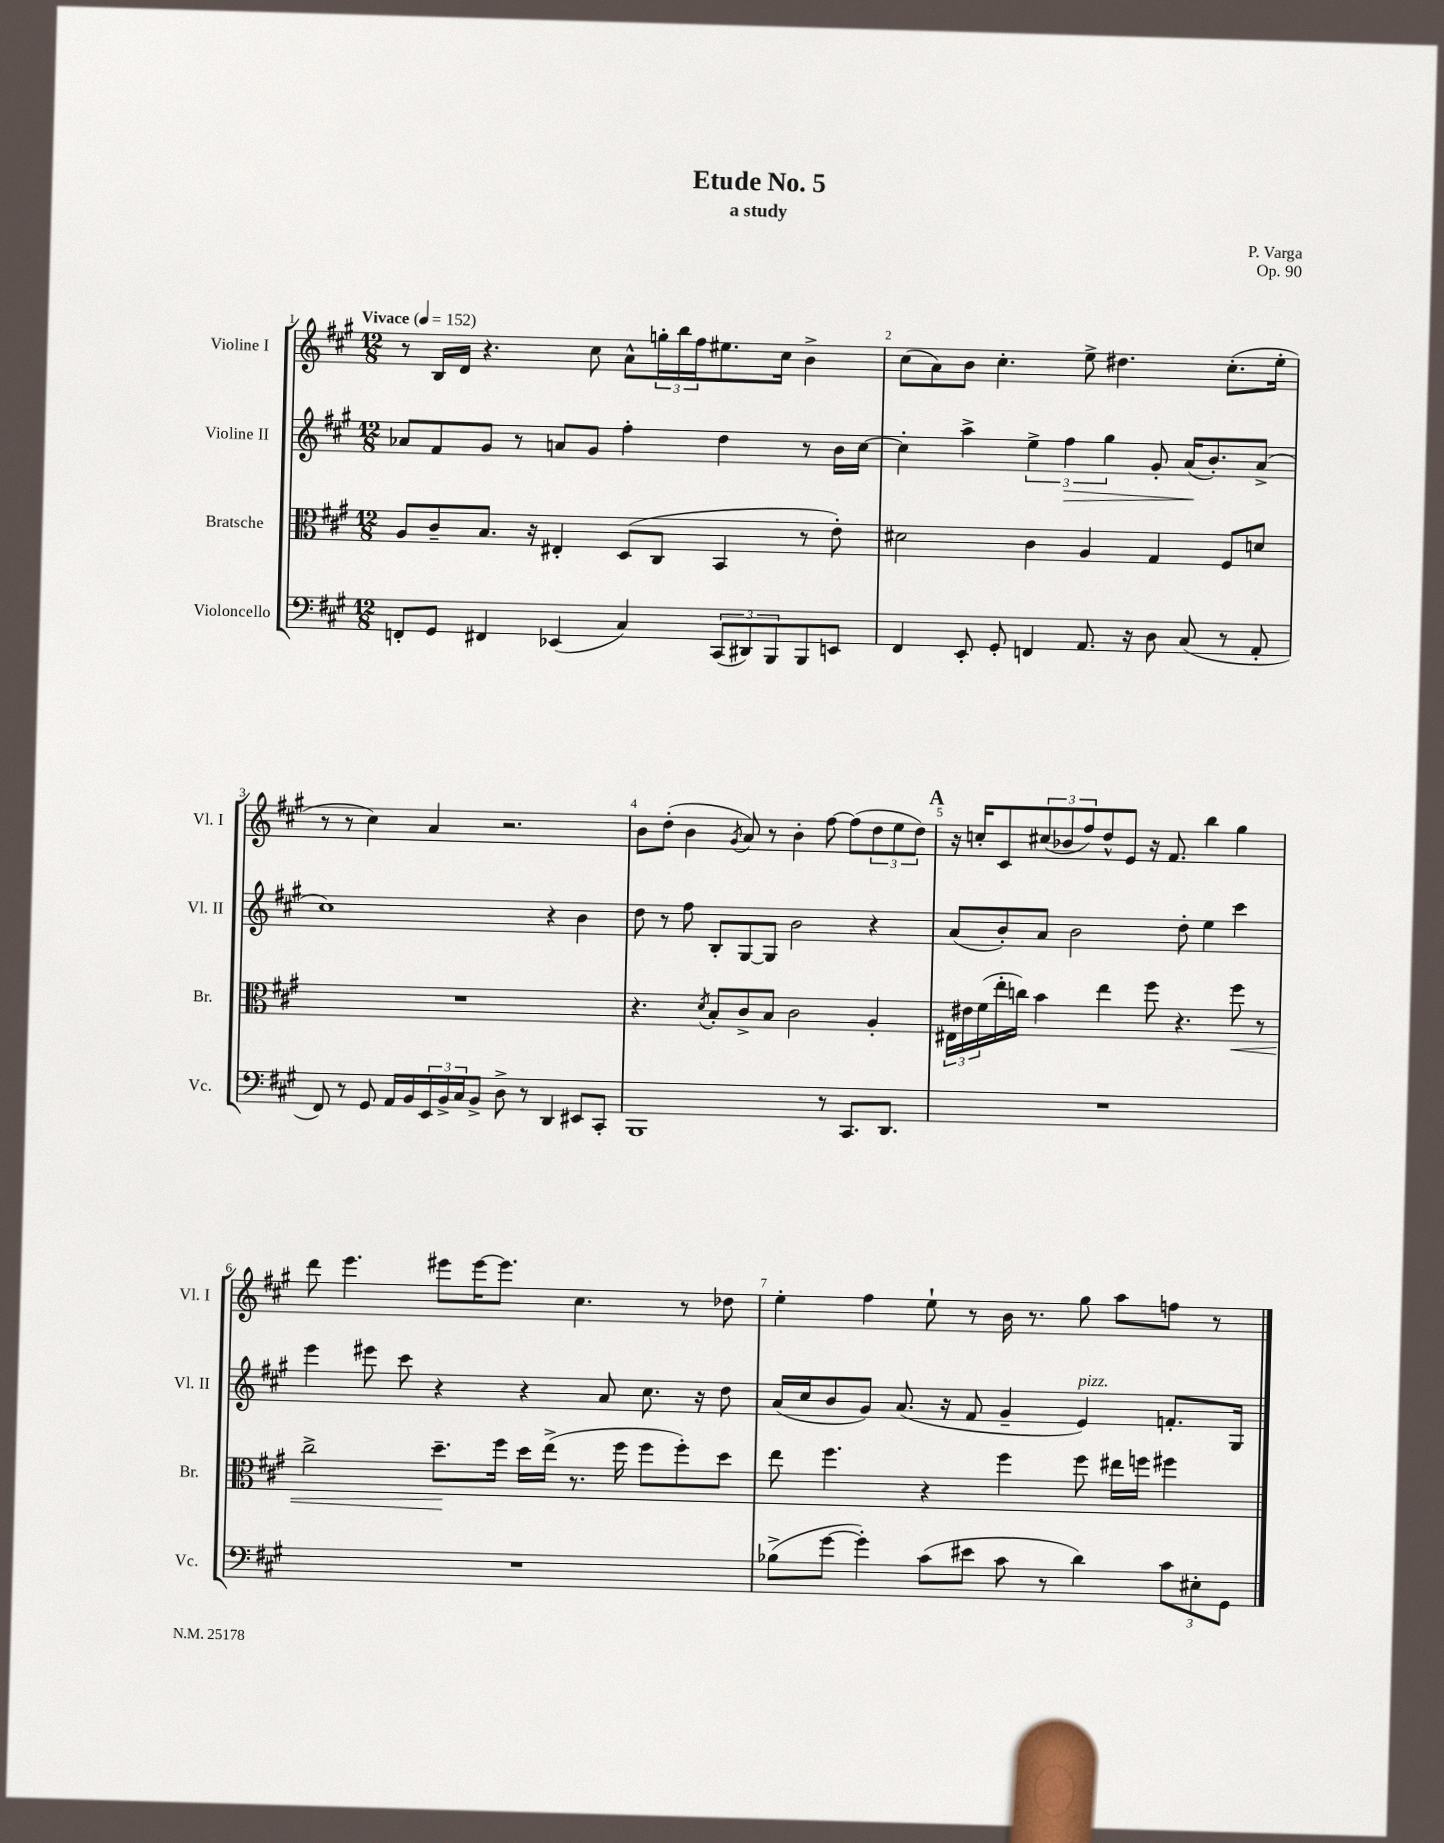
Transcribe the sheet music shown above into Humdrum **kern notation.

**kern	**kern	**dynam	**kern	**dynam	**kern
*part4	*part3	*part3	*part2	*part2	*part1
*staff4	*staff3	*staff3	*staff2	*staff2	*staff1
*I"Violoncello	*I"Bratsche	*	*I"Violine II	*	*I"Violine I
*I'Vc.	*I'Br.	*	*I'Vl. II	*	*I'Vl. I
*clefF4	*clefC3	*	*clefG2	*	*clefG2
*k[f#c#g#]	*k[f#c#g#]	*	*k[f#c#g#]	*	*k[f#c#g#]
*M12/8	*M12/8	*	*M12/8	*	*M12/8
*MM152	*MM152	*	*MM152	*	*MM152
=1	=1	=1	=1	=1	=1
!	!	!	!	!	!LO:TX:a:B:t=Vivace
8FFn'/L	8A/L	.	8a-X/L	.	8r
8GG#/J	8c#~/	.	8f#/	.	16B/LL
.	.	.	.	.	16d/JJ
4FF#X/	8.B/J	.	8g#/J	.	4.r
.	.	.	8r	.	.
.	16r	.	.	.	.
(4EE-X/	4E#X'/	.	8an/L	.	.
.	.	.	8g#/J	.	8cc#\
4C#/)	(8D/L	.	4ff#'\	.	8a^^\L
.	8C#/J	.	.	.	24ggn'\L
.	.	.	.	.	24bb\
.	.	.	.	.	24ff#\J
(12CC#/L	4BB/	.	4dd\	.	8.ee#X\
12DD#X/)	.	.	.	.	.
12BBB/	.	.	.	.	.
.	.	.	.	.	16cc#\Jk
8BBB/	8r	.	8r	.	4b^\
8EEn/J	8e'\)	.	16b\LL	.	.
.	.	.	[16cc#\JJ	.	.
=2	=2	=2	=2	=2	=2
4FF#/	2d#X\	.	4cc#'\]	.	(8cc#\L
.	.	.	.	.	8a\)
8EE'/	.	.	4aa^\	.	8b\J
8GG#'/	.	.	.	.	4.cc#'\
4FFn/	4c#\	.	6ee^\	.	.
!	!	!	!	!LO:HP:b	!
.	.	.	6ff#\	>	.
8.AA/	4A/	.	.	.	8ee^\
.	.	.	6gg#\	.	.
.	.	.	.	.	4.dd#X\
16r	.	.	.	.	.
8D\	4G#/	.	8g#'/	.	.
(8C#/	.	.	(16a/KL	.	.
.	.	.	8.b'/)	]	.
8r	8F#/L	.	.	.	(8.cc#'\L
8AA'/	8dn/J	.	(8a^/J	.	.
.	.	.	.	.	16ee'\Jk
!!LO:LB:g=z
=3	=3	=3	=3	=3	=3
8FF#/)	1.r	.	1cc#)	.	8r
8r	.	.	.	.	8r
8GG#/	.	.	.	.	4cc#\)
16AA/LL	.	.	.	.	.
16BB/	.	.	.	.	.
24EE/	.	.	.	.	4a/
24BB^/	.	.	.	.	.
24C#/J	.	.	.	.	.
8BB^/J	.	.	.	.	.
8D^\	.	.	.	.	2.r
8r	.	.	.	.	.
4DD/	.	.	4r	.	.
8EE#X/L	.	.	4b\	.	.
8CC#'/J	.	.	.	.	.
=4	=4	=4	=4	=4	=4
1BBB	4.r	.	8dd\	.	8b\L
.	.	.	8r	.	(8dd'\J
.	.	.	8ff#\	.	4b\
.	8qd/	.	.	.	.
.	8B'/L	.	8B'/L	.	.
.	.	.	.	.	8qg#/
.	8c#^/	.	[8G#/	.	8a/)
.	8B/J	.	8G#/J]	.	8r
.	2c#\	.	2b\	.	4b'\
8r	.	.	.	.	[8ff#\
8.CC#/L	.	.	.	.	(8ff#\L]
.	4A'/	.	4r	.	12dd\
8.DD/J	.	.	.	.	.
.	.	.	.	.	12ee\
.	.	.	.	.	12dd\J)
!!LO:REH:place=s1:t=A
=5	=5	=5	=5	=5	=5
1.r	24E#X\LL	.	(8a/L	.	16r
.	24e#X\	.	.	.	.
.	.	.	.	.	16ccn'/KL
.	(24f#\	.	.	.	.
.	16ee'\	.	8b'/)	.	8c#/
.	16ccn\JJ)	.	.	.	.
.	4b\	.	8a/J	.	(12cc#X/
.	.	.	.	.	12b-X/
.	.	.	2b\	.	.
.	.	.	.	.	12ff#/)
.	4ee\	.	.	.	8dd^^/
.	.	.	.	.	8e/J
.	8ff#\	.	.	.	16r
.	.	.	.	.	8.f#/
.	4.r	.	8dd'\	.	.
.	.	.	4ee\	.	4bb\
!	!	!LO:HP:b	!	!	!
.	8ff#\	<	4ccc#\	.	4gg#\
.	8r	.	.	.	.
!!LO:LB:g=z
=6	=6	=6	=6	=6	=6
1.r	2cc#^\	.	4eee\	.	8ddd\
.	.	.	.	.	4.eee\
.	.	.	8eee#X\	.	.
.	.	.	8ccc#\	.	.
.	8.dd~\L	.	4r	.	8eee#X\L
.	.	.	.	.	[16eee#\K
.	16ff#\Jk	[	.	.	8.eee#\J]
.	16dd\LL	.	4r	.	.
.	(16ee^\JJ	.	.	.	.
.	8.r	.	.	.	4.cc#\
.	.	.	8a/	.	.
.	16ff#\	.	.	.	.
.	8ff#\L	.	8.cc#\	.	.
.	8ff#'\)	.	.	.	8r
.	.	.	16r	.	.
.	8dd\J	.	8dd\	.	8dd-X\
=7	=7	=7	=7	=7	=7
(8B-X^\L	8ee\	.	(16a/LL	.	4ee'\
.	.	.	16cc#/J	.	.
[8g#\J	4.ff#\	.	8b/	.	.
4g#'\])	.	.	8g#/J)	.	4ff#\
.	.	.	(8.a/	.	.
(8c#\L	4r	.	.	.	8ee`\
.	.	.	16r	.	.
8e#X\J	.	.	8f#/	.	8r
8c#\	4ff#\	.	4g#~/	.	16b\
.	.	.	.	.	8.r
8r	.	.	.	.	.
!	!	!	!LO:TX:a:i:t=pizz.	!	!
4d\)	8ff#\	.	4e/)	.	8gg#\
.	16ee#X\LL	.	.	.	8aa\L
.	16ffn\JJ	.	.	.	.
12c#\L	4ff#X\	.	8.fn'/L	.	8ffn\J
12E#X'\	.	.	.	.	.
.	.	.	.	.	8r
12GG#\J	.	.	.	.	.
.	.	.	16G#/Jk	.	.
==	==	==	==	==	==
*-	*-	*-	*-	*-	*-
